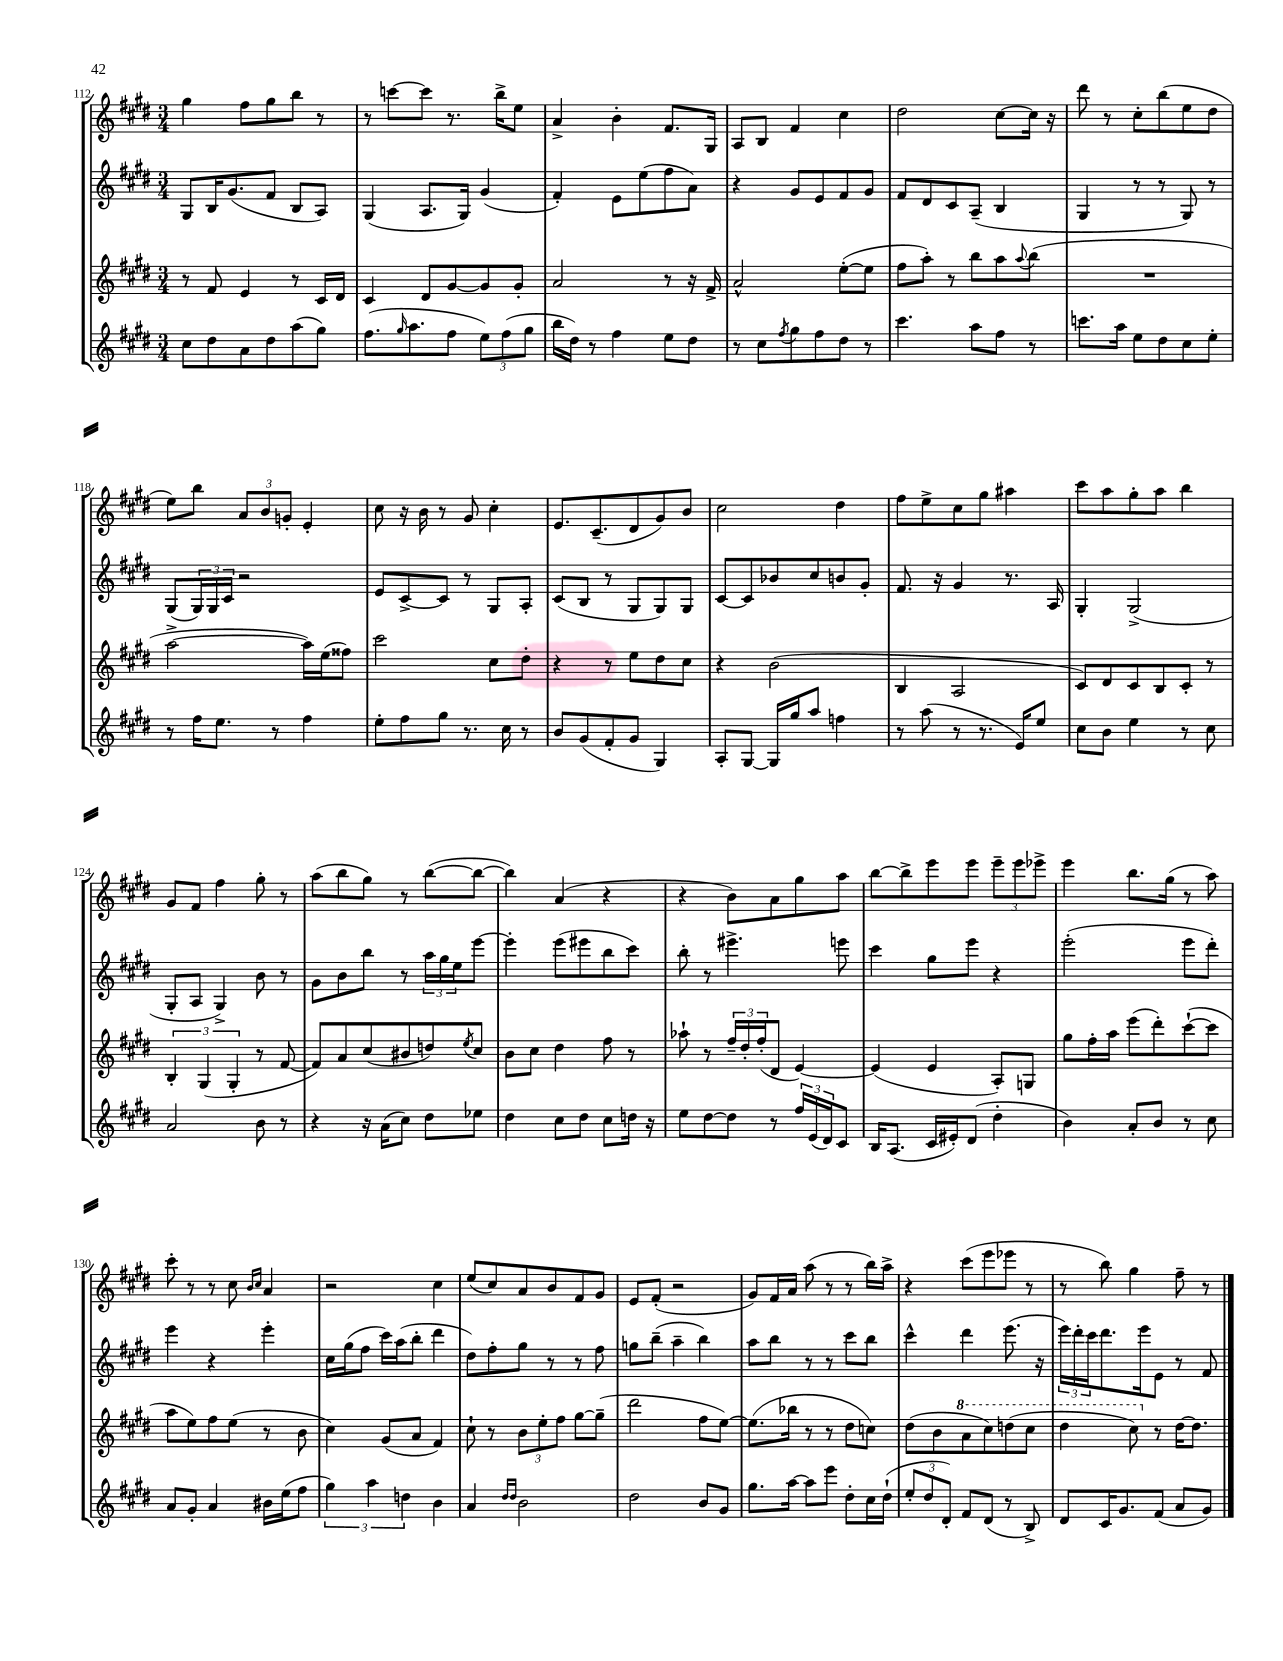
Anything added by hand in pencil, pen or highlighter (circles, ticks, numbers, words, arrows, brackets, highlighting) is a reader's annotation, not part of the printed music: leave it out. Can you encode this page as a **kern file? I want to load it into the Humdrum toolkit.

**kern	**kern	**kern	**kern
*staff4	*staff3	*staff2	*staff1
*clefG2	*clefG2	*clefG2	*clefG2
*k[f#c#g#d#]	*k[f#c#g#d#]	*k[f#c#g#d#]	*k[f#c#g#d#]
*M3/4	*M3/4	*M3/4	*M3/4
8cc#\L	8r	8G#/L	4gg#\
8dd#\	8f#/	16B/K	.
.	.	(8.g#/	.
8a\	4e/	.	8ff#\L
8dd#\	.	8f#/J	8gg#\
(8aa\	8r	8B/L	8bb\J
8gg#\J)	16c#/LL	8A/J)	8r
.	16d#/JJ	.	.
=	=	=	=
(8.ff#\L	4c#/	(4G#/	8r
.	.	.	[8ccc\L
16qqgg#/	.	.	.
8.aa\	.	.	.
.	8d#/L	8.A/L	8ccc\]J
8ff#\J	[8g#/	.	8.r
.	.	16G#/Jk)	.
12ee\L)	8g#/]	(4g#/	.
.	.	.	16bb^\LK
(12ff#\	.	.	.
.	8g#'/J	.	8ee\J
12gg#\J	.	.	.
=	=	=	=
16bb\LL	2a/	4f#'/)	4a^/
16dd#\JJ)	.	.	.
8r	.	.	.
4ff#\	.	8e\L	4b'\
.	.	(8ee\	.
8ee\L	8r	8ff#\	8.f#/L
8dd#\J	16r	8a\J)	.
.	16f#^/	.	16G#/Jk
=	=	=	=
8r	2a^^/	4r	8A/L
8cc#\L	.	.	8B/J
8qff#/	.	.	.
8gg#\	.	8g#/L	4f#/
8ff#\	.	8e/	.
8dd#\J	([8ee'\L	8f#/	4cc#\
8r	8ee\]J	8g#/J	.
=	=	=	=
4.ccc#\	8ff#\L	8f#/L	2dd#\
.	8aa'\J)	8d#/	.
.	8r	8c#/	.
8aa\L	8bb\L	(8A~/J	.
8ff#\J	8aa\	4B/	[8cc#\L
.	8qqaa/	.	.
8r	(8bb\J	.	16cc#\]Jk
.	.	.	16r
=	=	=	=
8.ccc\L	2.r	4G#/	8ddd#\
.	.	.	8r
16aa\Jk	.	.	.
8ee\L	.	8r	8cc#'\L
8dd#\	.	8r	(8bb\
8cc#\	.	8G#/)	8ee\
8ee'\J	.	8r	8dd#\J
=	=	=	=
8r	[2aa^\	(8G#/L	8ee\L)
16ff#\LK	.	24G#/L)	8bb\J
.	.	24G#/	.
8.ee\J	.	.	.
.	.	24c#/JJ	.
.	.	2r	12a/L
.	.	.	12b/
8r	.	.	.
.	.	.	12g'/J
4ff#\	16aa\]LL)	.	4e'/
.	(16ee\J	.	.
.	8ff##\J)	.	.
=	=	=	=
8ee'\L	2ccc#\	8e/L	8cc#\
8ff#\	.	[8c#^/	16r
.	.	.	16b\
8gg#\J	.	8c#/]J	8r
8.r	.	8r	8g#/
.	8cc#\L	8G#/L	4cc#'\
16cc#\	.	.	.
8r	8dd#'\J	8A'/J	.
=	=	=	=
8b/L	4r	(8c#/L	8.e/L
(8g#/	.	8B/J	.
.	.	.	(8.c#~/
8f#'/	8r	8r	.
8g#/J	8ee\L	8G#/L	8d#/
4G#/)	8dd#\	8G#/)	8g#/)
.	8cc#\J	8G#/J	8b/J
=	=	=	=
8A'/L	4r	[8c#/L	2cc#\
[8G#/J	.	8c#/]	.
16G#/]LL	(2b\	8b-/	.
16gg#/J	.	.	.
8aa/J	.	8cc#/	.
4ff\	.	8b/	4dd#\
.	.	8g#'/J	.
=	=	=	=
8r	4B/	8.f#/	8ff#\L
(8aa\	.	.	8ee^\
.	.	16r	.
8r	2A/	4g#/	8cc#\
8.r	.	.	8gg#\J
.	.	8.r	4aa#\
16e/LK)	.	.	.
8ee/J	.	.	.
.	.	16A/	.
=	=	=	=
8cc#\L	8c#/L)	4G#'/	8ccc#\L
8b\J	8d#/	.	8aa\
4ee\	8c#/	(2G#^/	8gg#'\
.	8B/	.	8aa\J
8r	8c#'/J	.	4bb\
8cc#\	8r	.	.
=	=	=	=
2a/	6B'/	8G#'/L	8g#/L
.	.	8A/J	8f#/J
.	(6G#/	.	.
.	.	4G#^/)	4ff#\
.	6G#'/	.	.
8b\	8r	8b\	8gg#'\
8r	[8f#/	8r	8r
=	=	=	=
4r	8f#/]L)	8g#\L	(8aa\L
.	8a/	8b\	8bb\
16r	(8cc#/	8bb\J	8gg#\J)
(16a\LK	.	.	.
8cc#\J)	8b#/	8r	8r
8dd#\L	8dd/)	24aa\LL	([8bb\L
.	.	24gg#\	.
.	.	24ee\J	.
.	8qee/	.	.
8ee-\J	8cc#/J	[8eee\J	8bb\_J
=	=	=	=
4dd#\	8b\L	4eee'\]	4bb\])
.	8cc#\J	.	.
8cc#\L	4dd#\	(8eee\L	(4a/
8dd#\J	.	8eee#\	.
8cc#\L	8ff#\	8bb\	4r
16dd\Jk	8r	8ccc#\J)	.
16r	.	.	.
=	=	=	=
8ee\L	8aa-`\	8bb'\	4r
[8dd#\	8r	8r	.
8dd#\]J	24ff#~/LL	4.eee#^\	8b\L)
.	24dd#'/	.	.
.	(24ff#'/J	.	.
8r	8d#/J	.	8a\
24ff#/LL	[4e/)	.	8gg#\
(24e/	.	.	.
24d#/J)	.	.	.
8c#/J	.	8eee\	8aa\J
=	=	=	=
16B/LK	(4e/]	4ccc#\	[8bb\L
(8.A/J	.	.	.
.	.	.	8bb^\]
16c#/LL	4e/	8gg#\L	8eee\
16e#'/J)	.	.	.
(8d#/J	.	8eee\J	8eee\J
4dd#'\	8A'/L)	4r	12eee~\L
.	.	.	12eee\
.	8G/J	.	.
.	.	.	12eee-^\J
=	=	=	=
4b\)	8gg#\L	(2eee'\	4eee\
.	16ff#'\L	.	.
.	16aa\JJ	.	.
8a'/L	(8eee\L	.	8.bb\L
8b/J	8ddd#'\)	.	.
.	.	.	(16gg#\Jk
8r	([8ccc#`\	8eee\L	8r
8cc#\	8ccc#\]J	8ddd#'\J)	8aa\)
=	=	=	=
8a/L	8aa\L	4eee\	8ccc#'\
8g#'/J	8ee\)	.	8r
4a/	8ff#\	4r	8r
.	(8ee\J	.	8cc#\
.	.	.	16qqb/LL
.	.	.	16qqcc#/JJ
16b#\LL	8r	4eee'\	4a/
(16ee\J	.	.	.
8ff#\J	8b\	.	.
=	=	=	=
6gg#\)	4cc#\)	16cc#\LL	2r
.	.	(16gg#\J	.
.	.	8ff#\J	.
6aa\	.	.	.
.	(8g#/L	16ccc#\LL)	.
.	.	(16aa\J	.
6dd\	.	.	.
.	8a/J	8bb'\J	.
4b\	4f#/)	4ddd#\	4cc#\
=	=	=	=
4a/	8cc#`\	8dd#\L)	(8ee/L
.	8r	8ff#'\	8cc#/)
16qqdd#/LL	.	.	.
16qqdd#/JJ	.	.	.
2b\	12b\L	8gg#\J	8a/
.	12ee'\	.	.
.	.	8r	8b/
.	12ff#\J	.	.
.	[8gg#\L	8r	8f#/
.	(8gg#~\]J	8ff#\	8g#/J
=	=	=	=
2dd#\	2ddd#\	8gg\L	8e/L
.	.	(8bb~\J	(8f#'/J
.	.	4aa~\	2r
8b/L	8ff#\L	4bb\)	.
8g#/J	[8ee\J)	.	.
=	=	=	=
8.gg#\L	(8.ee\]L	8aa\L	8g#/L)
.	.	8bb\J	16f#/L
[16aa\Jk	16bb-\Jk	.	16a/JJ
8aa\]L	8r	8r	(8aa\
8eee\J	8r	8r	8r
8dd#'\L	8dd#\L	8ccc#\L	8r
16cc#\L	8cc\J)	8bb\J	16bb\LL)
(16dd#`\JJ	.	.	16aa^\JJ
=	=	=	=
12ee'/L	(8dd#\L	4ccc#^^\	4r
12dd#/	.	.	.
.	8b\	.	.
12d#'/J)	.	.	.
8f#/L	8aa\	4ddd#\	(8ccc#\L
(8d#/J	8ccc#\)	.	8eee\
8r	(8ddd\	(8.eee\	8eee-\J
8B^/)	8ccc#\J	.	8r
.	.	16r	.
=	=	=	=
8d#/L	4ddd#\	24eee\LL)	8r
.	.	24ddd#'\	.
.	.	24ccc#\J	.
16c#/K	.	8.ddd#\	8bb\)
8.g#/	.	.	.
.	8ccc#\)	.	4gg#\
.	.	16eee\k	.
(8f#/J	8r	8e\J	.
8a/L	[16dd#\LK	8r	8ff#~\
.	8.dd#\]J	.	.
8g#/J)	.	8f#/	8r
==	==	==	==
*-	*-	*-	*-
